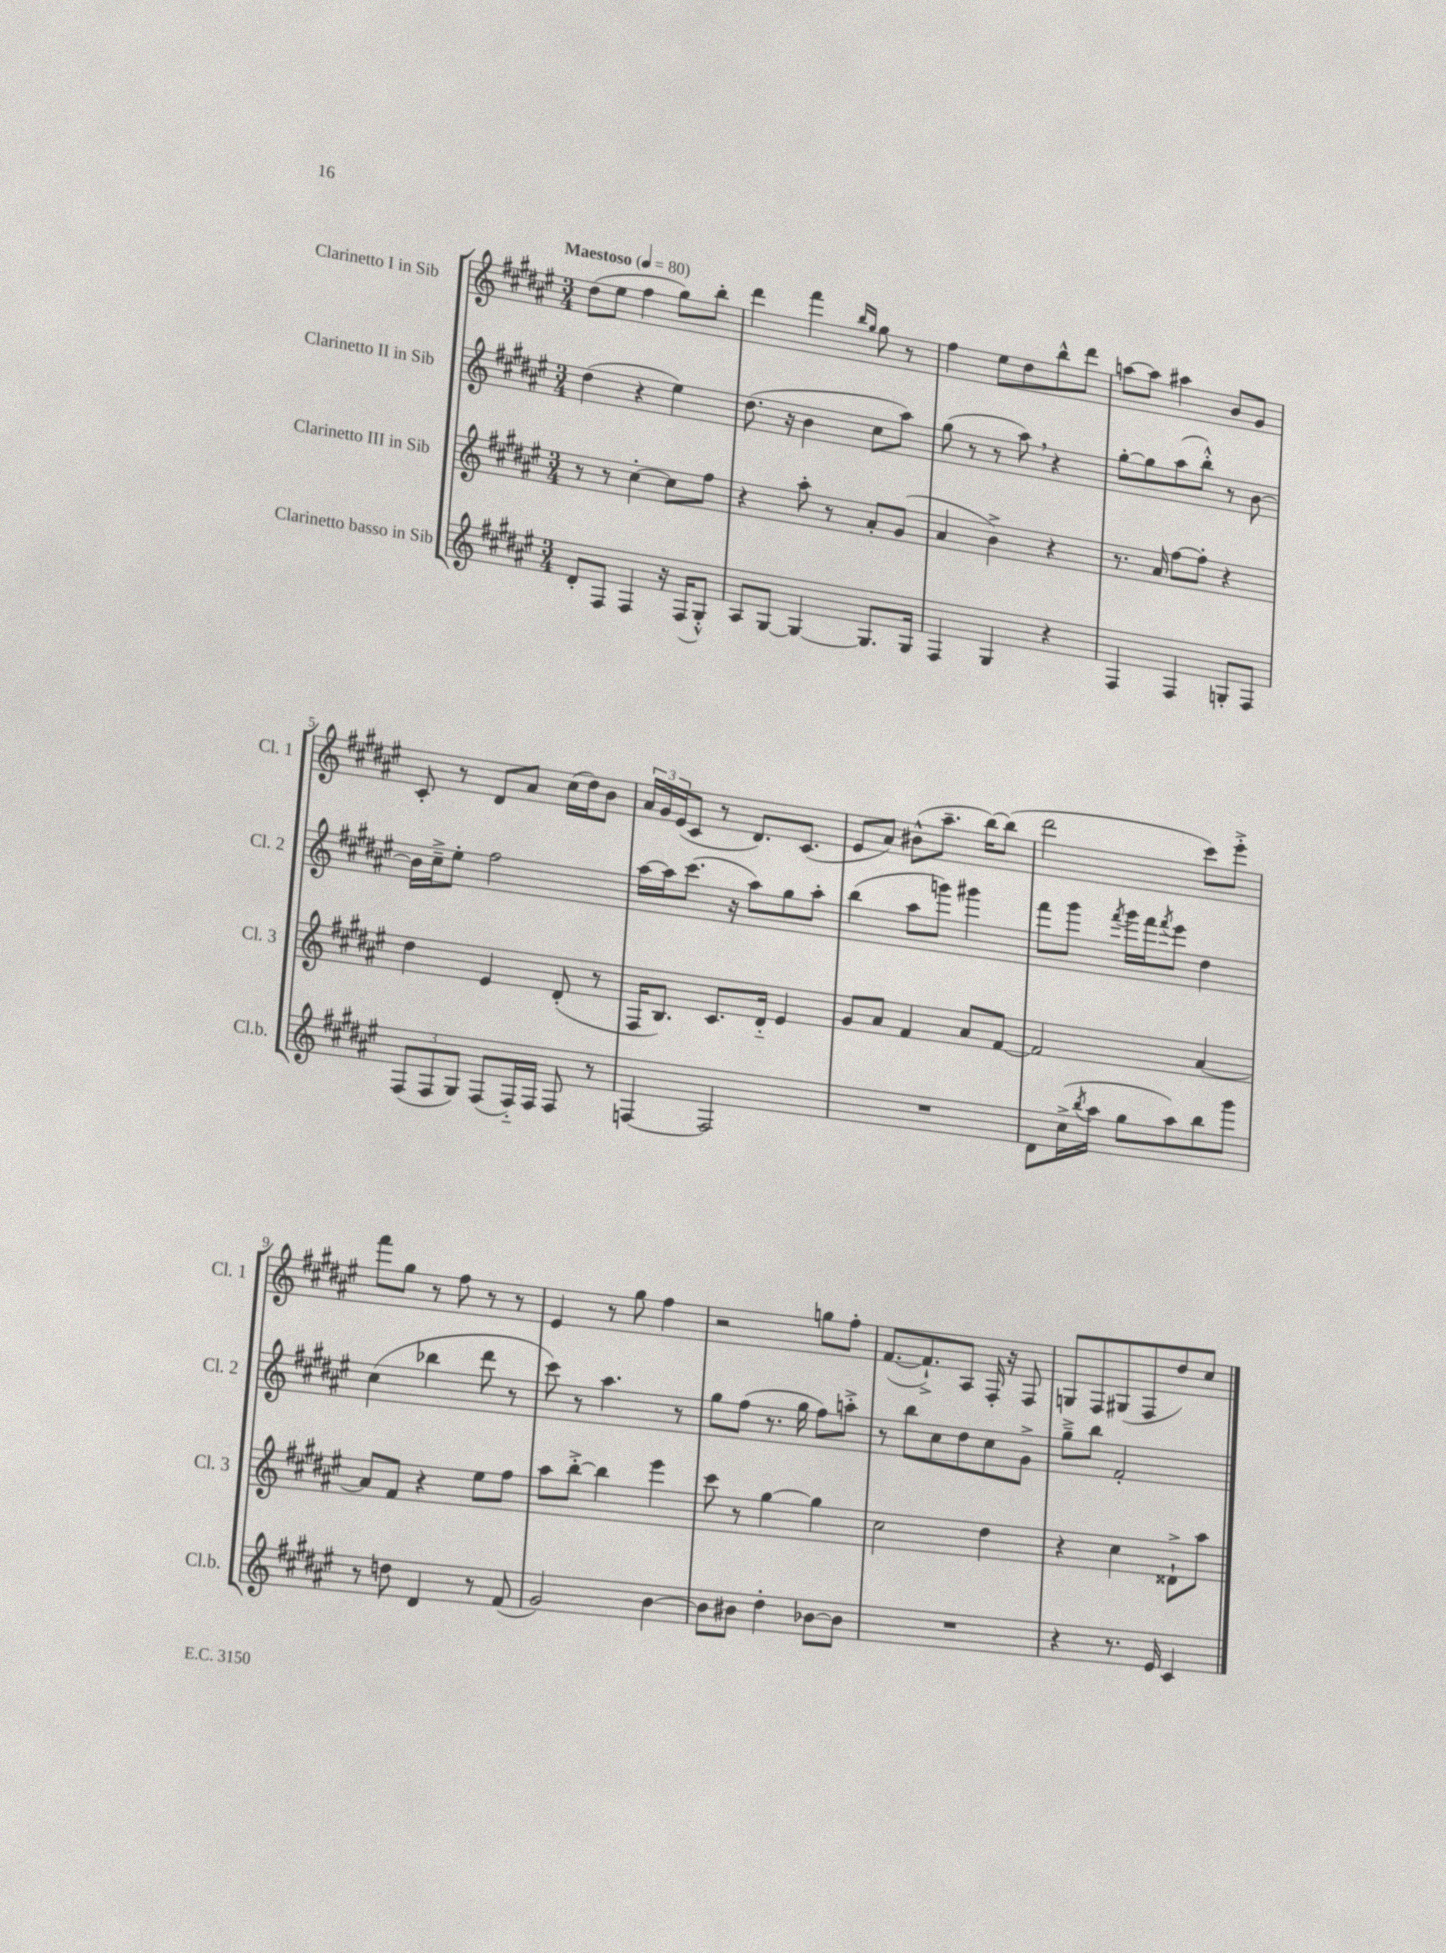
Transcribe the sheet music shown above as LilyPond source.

<<
\new StaffGroup <<
\new Staff = "s0" \with { instrumentName = "Clarinetto I in Sib" shortInstrumentName = "Cl. 1" } {
    \clef treble \key fis \major \numericTimeSignature \time 3/4 \tempo "Maestoso" 4 = 80
    dis''8( eis''8 fis''4 gis''8) b''8-. |
    dis'''4 fis'''4 \grace { b''16 gis''16 } gis''8 r8 |
    fis''4 eis''8 dis''8 b''8-^ dis'''8 |
    a''8~ a''8 ais''4 b'8 gis'8 |
    cis'8-. r8 dis'8 ais'8 cis''16( dis''16) b'8 |
    \tuplet 3/2 { ais'16 gis'16 eis'16( } cis'8 r8 dis'8.) cis'8.( |
    eis'8 ais'8) bis'8-^( ais''8.-- b''16~) b''8( |
    dis'''2 cis'''8) eis'''8-.-> |
    fis'''8 gis''8 r8 fis''8 r8 r8 |
    eis'4 r8 gis''8 fis''4 |
    r2 g''8 fis''8-. |
    fis'8.~( fis'8.-!->) ais8 fis16-. r16 fis8 |
    g8 fis8 gis8( fis8 dis''8) cis''8 \bar "|." |
}
\new Staff = "s1" \with { instrumentName = "Clarinetto II in Sib" shortInstrumentName = "Cl. 2" } {
    \clef treble \key fis \major \numericTimeSignature \time 3/4
    dis''4( r4 eis''4) |
    dis''8.( r16 b'4 cis''8 ais''8) |
    gis''8( r8 r8 ais''8) \breathe r4 |
    gis''8~-. gis''8 ais''8( b''8-.-^) r8 b'8~ |
    b'16 cis''16---> eis''8-. fis''2 |
    ais''16~ ais''16 cis'''8.( r16 ais''8) gis''8 ais''8-. |
    b''4( ais''8 g'''8) gis'''4 |
    fis'''8 gis'''8 \acciaccatura { fis'''8 } gis'''16 fis'''16 \acciaccatura { fis'''8 } eis'''8 dis''4 |
    cis''4( bes''4 dis'''8 r8 |
    cis'''8) r8 ais''4. r8 |
    gis''8 fis''8( r8. gis''16 fis''8) a''8-.-> |
    r8 b''8 cis''8 dis''8 cis''8 gis'8-> |
    gis''8---> b''8 fis'2-. \bar "|." |
}
\new Staff = "s2" \with { instrumentName = "Clarinetto III in Sib" shortInstrumentName = "Cl. 3" } {
    \clef treble \key fis \major \numericTimeSignature \time 3/4
    r8 r8 cis''4~-. cis''8 fis''8 |
    r4 ais''8-. r8 ais'8-. gis'8( |
    ais'4 b'4->) r4 |
    r8. ais'16 fis''8~ fis''8-. r4 |
    dis''4 eis'4 dis'8-.( r8 |
    fis16 b8.) cis'8. dis'16-_ eis'4 |
    gis'8 ais'8 fis'4 ais'8 fis'8~ |
    fis'2 ais'4~ |
    ais'8 fis'8 r4 eis''8 fis''8 |
    ais''8 b''8~-.-> b''4 eis'''4 |
    cis'''8 r8 gis''4~ gis''4 |
    cis''2 dis''4 |
    r4 cis''4 disis'8-!-> ais''8 \bar "|." |
}
\new Staff = "s3" \with { instrumentName = "Clarinetto basso in Sib" shortInstrumentName = "Cl.b." } {
    \clef treble \key fis \major \numericTimeSignature \time 3/4
    dis'8-. fis8 fis4 r16 fis16( gis8-.-^) |
    ais8 gis8~ gis4~ gis8. gis16 |
    fis4 gis4 r4 |
    fis4 fis4 g8-. fis8 |
    \tuplet 3/2 { fis8( fis8 gis8) } fis8( fis16-_) fis16 fis8 r8 |
    f4~ f2 |
    R2. |
    dis'8 cis''16->( \acciaccatura { b''8 } ais''16 gis''8 ais''8) b''8 gis'''8 |
    r8 d''8 dis'4 r8 fis'8( |
    gis'2) b'4~ |
    b'8 bis'8 dis''4-. bes'8~ bes'8 |
    R2. |
    r4 r8. eis'16 cis'4 \bar "|." |
}
>>
>>
